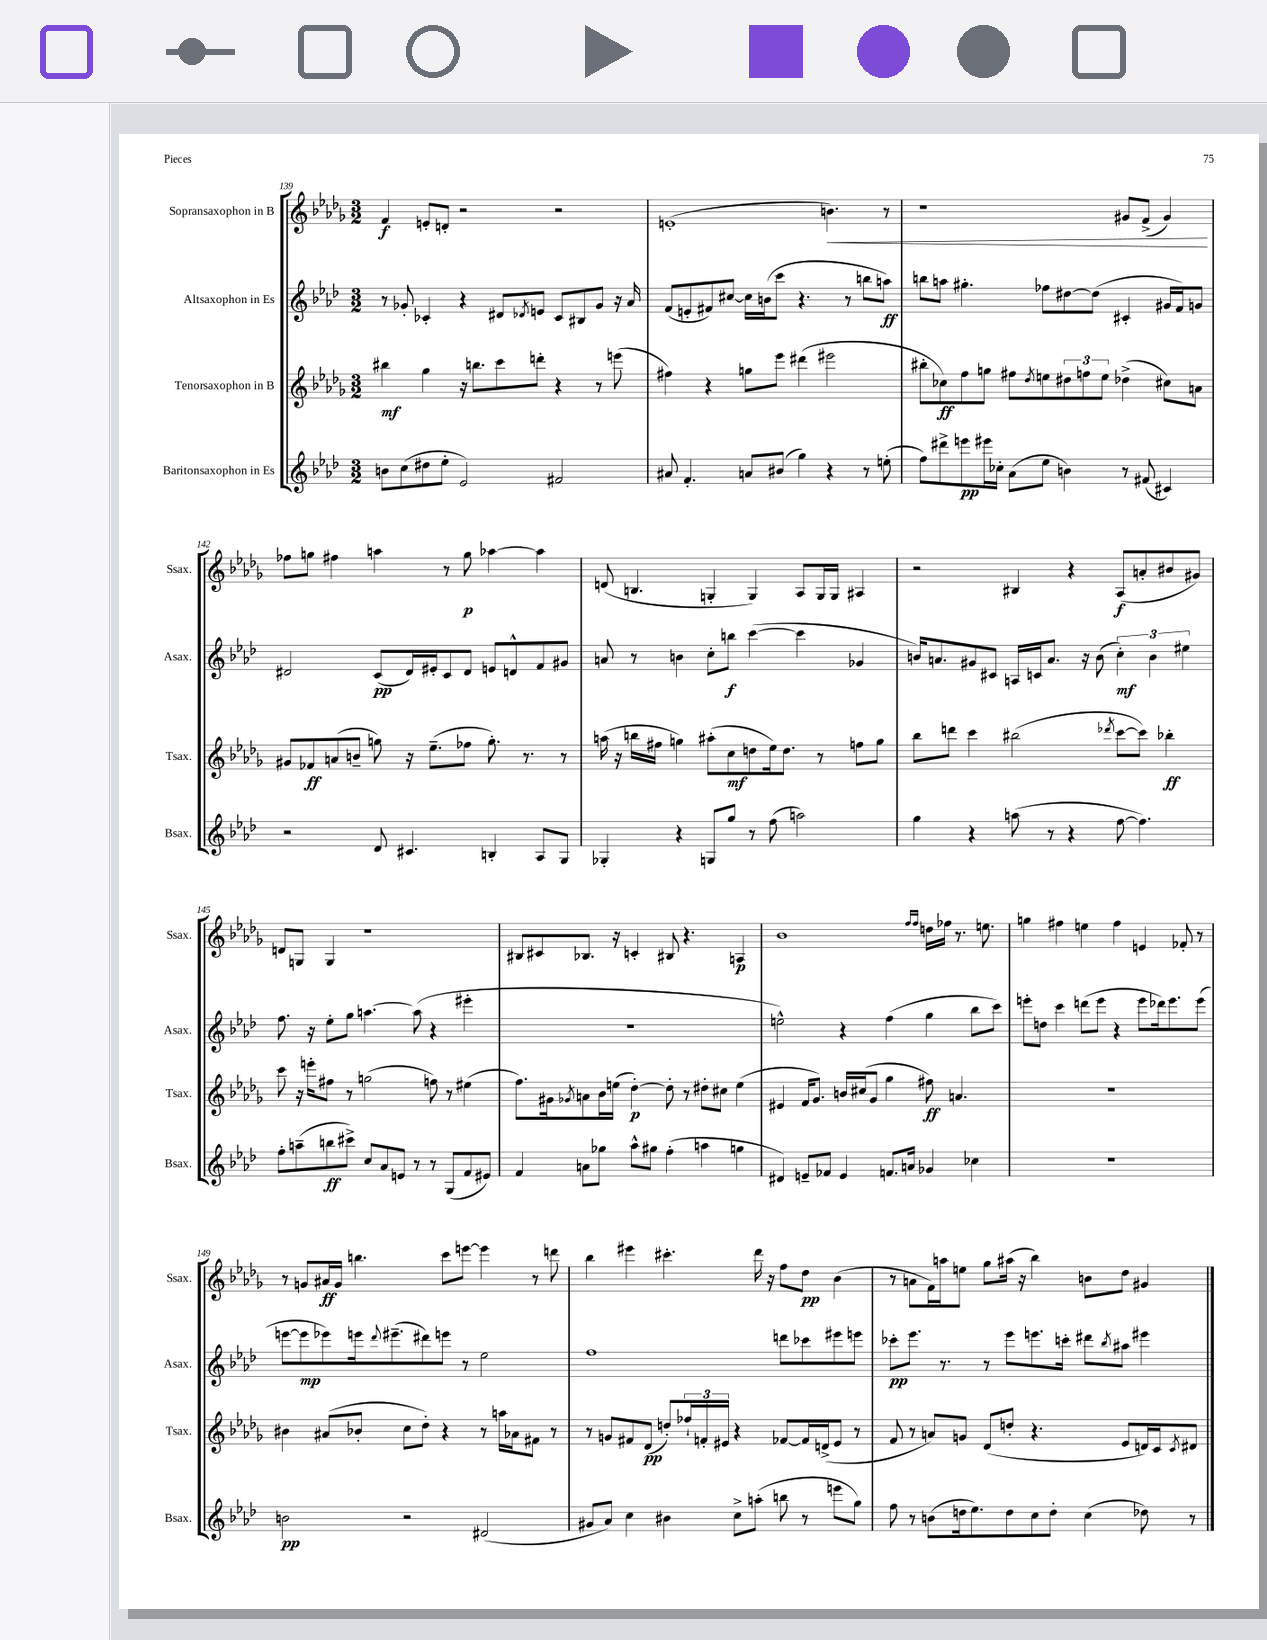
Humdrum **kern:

**kern	**dynam	**kern	**dynam	**kern	**dynam	**kern	**dynam
*part4	*part4	*part3	*part3	*part2	*part2	*part1	*part1
*staff4	*staff4	*staff3	*staff3	*staff2	*staff2	*staff1	*staff1
*I"Baritonsaxophon in Es	*	*I"Tenorsaxophon in B	*	*I"Altsaxophon in Es	*	*I"Sopransaxophon in B	*
*I'Bsax.	*	*I'Tsax.	*	*I'Asax.	*	*I'Ssax.	*
*clefG2	*	*clefG2	*	*clefG2	*	*clefG2	*
*k[b-e-a-d-]	*	*k[b-e-a-d-g-]	*	*k[b-e-a-d-]	*	*k[b-e-a-d-g-]	*
*M3/2	*	*M3/2	*	*M3/2	*	*M3/2	*
=139	=139	=139	=139	=139	=139	=139	=139
8bn\L	.	4bb#X\	mf	8r	.	4f/	f
(8cc\	.	.	.	8g-X'/	.	.	.
8dd#X\	.	4gg-\	.	4c-X'/	.	8en'/L	.
8ee-'\J	.	.	.	.	.	8dn'/J	.
2e-/)	.	16r	.	4r	.	2r	.
.	.	8.bbn\L	.	.	.	.	.
.	.	8ccc\	.	8d#X/L	.	.	.
.	.	.	.	8qd-X/	.	.	.
.	.	8dddn'\J	.	8en/J	.	.	.
2f#X/	.	4r	.	8c-/L	.	2r	.
.	.	.	.	8B#X/	.	.	.
.	.	8r	.	8g-/J	.	.	.
.	.	(8eeen\	.	16r	.	.	.
.	.	.	.	16a-/	.	.	.
=140	=140	=140	=140	=140	=140	=140	=140
8a#X/	.	4ff#X\)	.	(8f/L	.	(1en'	.
4.f'/	.	.	.	8en'/	.	.	.
.	.	4r	.	8f#X/)	.	.	.
.	.	.	.	[8cc#X/J	.	.	.
8an/L	.	8ggn\L	.	16cc#\LL]	.	.	.
.	.	.	.	(16bn\J	.	.	.
(8b#X/J	.	8eee-\J	.	8ccc\J	.	.	.
4gg\)	.	(4ddd#X\	.	4.r	.	.	.
!	!	!	!	!	!	!	!LO:HP:b
4r	.	2eee#X\	.	.	.	4.bn\)	<
.	.	.	.	8r	.	.	.
8r	.	.	.	8bbn\L	.	.	.
(8een'\	.	.	.	8aan\J)	ff	8r	.
=141	=141	=141	=141	=141	=141	=141	=141
8ff\L)	.	8bb#X'\L	.	8bbn\L	.	1r	.
8ddd#X^\	.	8cc-X\)	ff	8aan\J	.	.	.
8eeen\	pp	8ff\	.	4.gg#X'\	.	.	.
16eee#X\L	.	8ggn\J	.	.	.	.	.
16cc-X'\JJ	.	.	.	.	.	.	.
(8a-\L	.	8ff#X\L	.	.	.	.	.
.	.	8qdd-/	.	.	.	.	.
8ee-\J	.	8een\	.	8ff-X\L	.	.	.
4bn\)	.	12dd#X\	.	[8dd#X\	.	.	.
.	.	12ffn\	.	.	.	.	.
.	.	.	.	(8dd#\J]	.	.	.
.	.	12ee\J	.	.	.	.	.
8r	.	(4dd-X^\	.	4c#X'/	.	8g#X/L	.
(8f#X/	.	.	.	.	.	(8f^/J	.
4c#X/)	.	8cc#X\L)	.	16g#X/LL	.	4g#/)	.
.	.	.	.	16f/J)	.	.	.
.	.	8an\J	.	8gn/J	.	.	.
.	.	.	.	.	.	.	[
!!LO:LB:g=z
=142	=142	=142	=142	=142	=142	=142	=142
2r	.	8g#X/L	.	2d#X/	.	8ff-X\L	.
.	.	8f-X/	ff	.	.	8ggn\J	.
.	.	(8an/	.	.	.	4ff#X\	.
.	.	8bn~/J	.	.	.	.	.
8d-/	.	8ggn\)	.	(8c/L	pp	4aan\	.
4.c#X/	.	16r	.	16d#/L)	.	.	.
.	.	(8.ee-~\L	.	16e#X'/J	.	.	.
.	.	.	.	8c/	.	8r	.
.	.	8ff-X\J	.	8d#/J	.	8gg\	p
4Bn'/	.	8.gg'\)	.	8en/L	.	[4aa-X\	.
.	.	.	.	8dn^^/	.	.	.
.	.	8.r	.	.	.	.	.
8A-/L	.	.	.	8f/	.	4aa-\]	.
8G/J	.	8r	.	8g#X/J	.	.	.
=143	=143	=143	=143	=143	=143	=143	=143
4G-X'/	.	(16aan\	.	8an/	.	(8dn/	.
.	.	16r	.	.	.	.	.
.	.	16bbn\LL	.	8r	.	4.Bn/	.
.	.	16ff#X\JJ	.	.	.	.	.
4r	.	4ggn\)	.	4bn\	.	.	.
8Gn/L	.	(8aa#X'\L	.	8cc'\L	.	4Gn'/	.
8gg/J	.	8cc\	mf	8bbn\J	f	.	.
8r	.	8ddn\	.	([4ccc\	.	4G/)	.
(8ff\	.	16ee-\k)	.	.	.	.	.
.	.	8.dd\J	.	.	.	.	.
2aan\)	.	.	.	4ccc\]	.	8A-/L	.
.	.	8r	.	.	.	16G/L	.
.	.	.	.	.	.	16G/JJ	.
.	.	8ffn\L	.	4g-X/	.	4A#X/	.
.	.	8gg\J	.	.	.	.	.
=144	=144	=144	=144	=144	=144	=144	=144
4gg\	.	8bb-\L	.	16bn/KL)	.	2r	.
.	.	.	.	8.an/	.	.	.
.	.	8dddn\J	.	.	.	.	.
4r	.	4ccc\	.	8g#X/	.	.	.
.	.	.	.	8c#X/J	.	.	.
(8aan\	.	(2bb#X\	.	16An/LL	.	4B#X/	.
.	.	.	.	16cn/J	.	.	.
8r	.	.	.	8.a/J	.	.	.
4r	.	.	.	.	.	4r	.
.	.	.	.	16r	.	.	.
.	.	.	.	(8b\	.	.	.
.	.	8qddd-X/	.	.	.	.	.
[8ff\	.	[8ccc\L	.	6cc'\)	mf	(8A-/L	f
4.ff\])	.	8ccc\J])	.	.	.	8an'/	.
.	.	.	.	6b\	.	.	.
.	.	4bb-X'\	ff	.	.	8b#X/	.
.	.	.	.	6ee#X\	.	.	.
.	.	.	.	.	.	8g#X/J)	.
!!LO:LB:g=z
=145	=145	=145	=145	=145	=145	=145	=145
8ff'\L	.	8ccc\	.	8.ff\	.	8dn/L	.
(8aan~\	.	16r	.	.	.	8Gn/J	.
.	.	16eeen'\KL	.	16r	.	.	.
8bbn\	ff	8ff#X\J	.	8ee-'\L	.	4G/	.
8ccc#X^\J)	.	8r	.	8gg\J	.	.	.
8cc/L	.	(2ggn\	.	[4.aan\	.	1r	.
8a-/	.	.	.	.	.	.	.
8en/J	.	.	.	.	.	.	.
8r	.	.	.	(8aa\]	.	.	.
8r	.	8ffn\)	.	4r	.	.	.
(8G/L	.	8r	.	.	.	.	.
8f/	.	(4ee#X\	.	4eee#X'\	.	.	.
8e#X/J)	.	.	.	.	.	.	.
=146	=146	=146	=146	=146	=146	=146	=146
4f/	.	8.ff\L)	.	1.r	.	8B#X/L	.
.	.	.	.	.	.	8c#X/	.
.	.	16g#X\k	.	.	.	.	.
.	.	8qg-X/	.	.	.	.	.
8an\L	.	8an\	.	.	.	8.B-X/J	.
8gg-X\J	.	16b-\L	.	.	.	.	.
.	.	(16een\JJ	.	.	.	16r	.
8aa-^^\L	.	[4dd-'\)	p	.	.	4cn'/	.
8gg#X\J	.	.	.	.	.	.	.
(4ff'\	.	8dd-'\]	.	.	.	8B#X/	.
.	.	8r	.	.	.	4.r	.
4aan\	.	8dd#X'\L	.	.	.	.	.
.	.	8cc#X\J	.	.	.	.	.
4ggn\	.	(4ee\	.	.	.	4An/	p
=147	=147	=147	=147	=147	=147	=147	=147
4d#X/)	.	4e#X/	.	2een^^\)	.	1b-	.
8en~/L	.	16f/KL	.	.	.	.	.
.	.	8.g-/J)	.	.	.	.	.
8f-X/J	.	.	.	.	.	.	.
4e/	.	16bn/LL	.	4r	.	.	.
.	.	(16cc#X/J	.	.	.	.	.
.	.	8g-/J	.	.	.	.	.
8.fn/L	.	4gg-\	.	(4ff\	.	.	.
16an/Jk	.	.	.	.	.	.	.
.	.	.	.	.	.	16qqff/LL	.
.	.	.	.	.	.	16qqff/JJ	.
4g-X/	.	8ff#X\)	ff	4gg\	.	16ddn\LL	.
.	.	.	.	.	.	16ff-X\JJ	.
.	.	4.an/	.	.	.	8.r	.
4cc-X\	.	.	.	8bb-\L	.	.	.
.	.	.	.	.	.	8.een\	.
.	.	.	.	8ccc\J)	.	.	.
=148	=148	=148	=148	=148	=148	=148	=148
1.r	.	1.r	.	8eeen'\L	.	4ggn\	.
.	.	.	.	8ddn\J	.	.	.
.	.	.	.	4ccc\	.	4ff#X\	.
.	.	.	.	(8dddn\L	.	4een\	.
.	.	.	.	8eee\J	.	.	.
.	.	.	.	4r	.	4ff#\	.
.	.	.	.	8eee\L	.	4en/	.
.	.	.	.	16ddd-X\k)	.	.	.
.	.	.	.	8.eee\	.	.	.
.	.	.	.	.	.	8f-X'/	.
.	.	.	.	(8eee\J	.	8r	.
!!LO:LB:g=z
=149	=149	=149	=149	=149	=149	=149	=149
2bn\	pp	4b#X\	.	[8eeen\L	.	8r	.
.	.	.	.	8eee\]	mp	8gn/L	.
.	.	(8a#X/L	.	8eee-X\)	.	16a#X/L	ff
.	.	.	.	.	.	16g/JJ	.
.	.	8b-X'/J	.	16eeen\k	.	4.bbn\	.
.	.	.	.	8qqddd-/	.	.	.
.	.	.	.	(8.eee#X~\	.	.	.
2r	.	8cc\L	.	.	.	.	.
.	.	8dd-'\J)	.	8ddd#X\)	.	.	.
.	.	4r	.	8eeen\J	.	8ccc\L	.
.	.	.	.	8r	.	[8eeen\J	.
(2d#X/	.	8r	.	2ee-\	.	4eee\]	.
.	.	16aan\LL	.	.	.	.	.
.	.	16a-X\J	.	.	.	.	.
.	.	8f#X\J	.	.	.	8r	.
.	.	8r	.	.	.	8dddn\	.
=150	=150	=150	=150	=150	=150	=150	=150
8g#X/L	.	8r	.	1ff	.	4bb-\	.
8a-/J)	.	8gn/L	.	.	.	.	.
4cc\	.	8f#X/	.	.	.	4eee#X\	.
.	.	(8d-/J	pp	.	.	.	.
4b#X\	.	8ddn'/L)	.	.	.	4.ccc#X'\	.
.	.	24ff-X`/L	.	.	.	.	.
.	.	24fn'/	.	.	.	.	.
.	.	24e#X/JJ	.	.	.	.	.
8cc^\L	.	4r	.	.	.	.	.
(8aan'\J	.	.	.	.	.	16ddd-\	.
.	.	.	.	.	.	16r	.
8bbn\	.	[8f-X/L	.	8dddn\L	.	8ff\L	.
8r	.	16f-/L]	.	8ccc-X\	.	8dd-\J	pp
.	.	(16dn^/J	.	.	.	.	.
8eeen\L	.	8e#/J	.	8eee#X\	.	(4b-\	.
8gg\J)	.	8r	.	8eeen\J	.	.	.
=151	=151	=151	=151	=151	=151	=151	=151
8ff\	.	8f/	.	8ccc-X'\L	pp	8r	.
8r	.	8r	.	8.eee-\J	.	8an\L	.
(8bn\L	.	8an/L)	.	.	.	16f\L)	.
.	.	.	.	8.r	.	16aan\J	.
16ddn\k	.	8gn/J	.	.	.	8een\J	.
8.ee-\)	.	.	.	.	.	.	.
.	.	(8d-/L	.	8r	.	8gg-\L	.
8dd\	.	8ddn'/J	.	8eee-\L	.	(16aa#X\Jk	.
.	.	.	.	.	.	16r	.
8cc\	.	4.r	.	8.eeen\	.	4bb-\)	.
8dd'\J	.	.	.	.	.	.	.
.	.	.	.	16cccn'\Jk	.	.	.
(4cc\	.	.	.	8ddd#X\L	.	8bn\L	.
.	.	.	.	8qbb-/	.	.	.
.	.	8e-/L	.	8aa#X\J	.	8dd-\J	.
8dd-X\)	.	16dn/L)	.	4eee#X\	.	4g#X/	.
.	.	16c/J	.	.	.	.	.
.	.	8qc/	.	.	.	.	.
8r	.	8d#X/J	.	.	.	.	.
==	==	==	==	==	==	==	==
*-	*-	*-	*-	*-	*-	*-	*-
